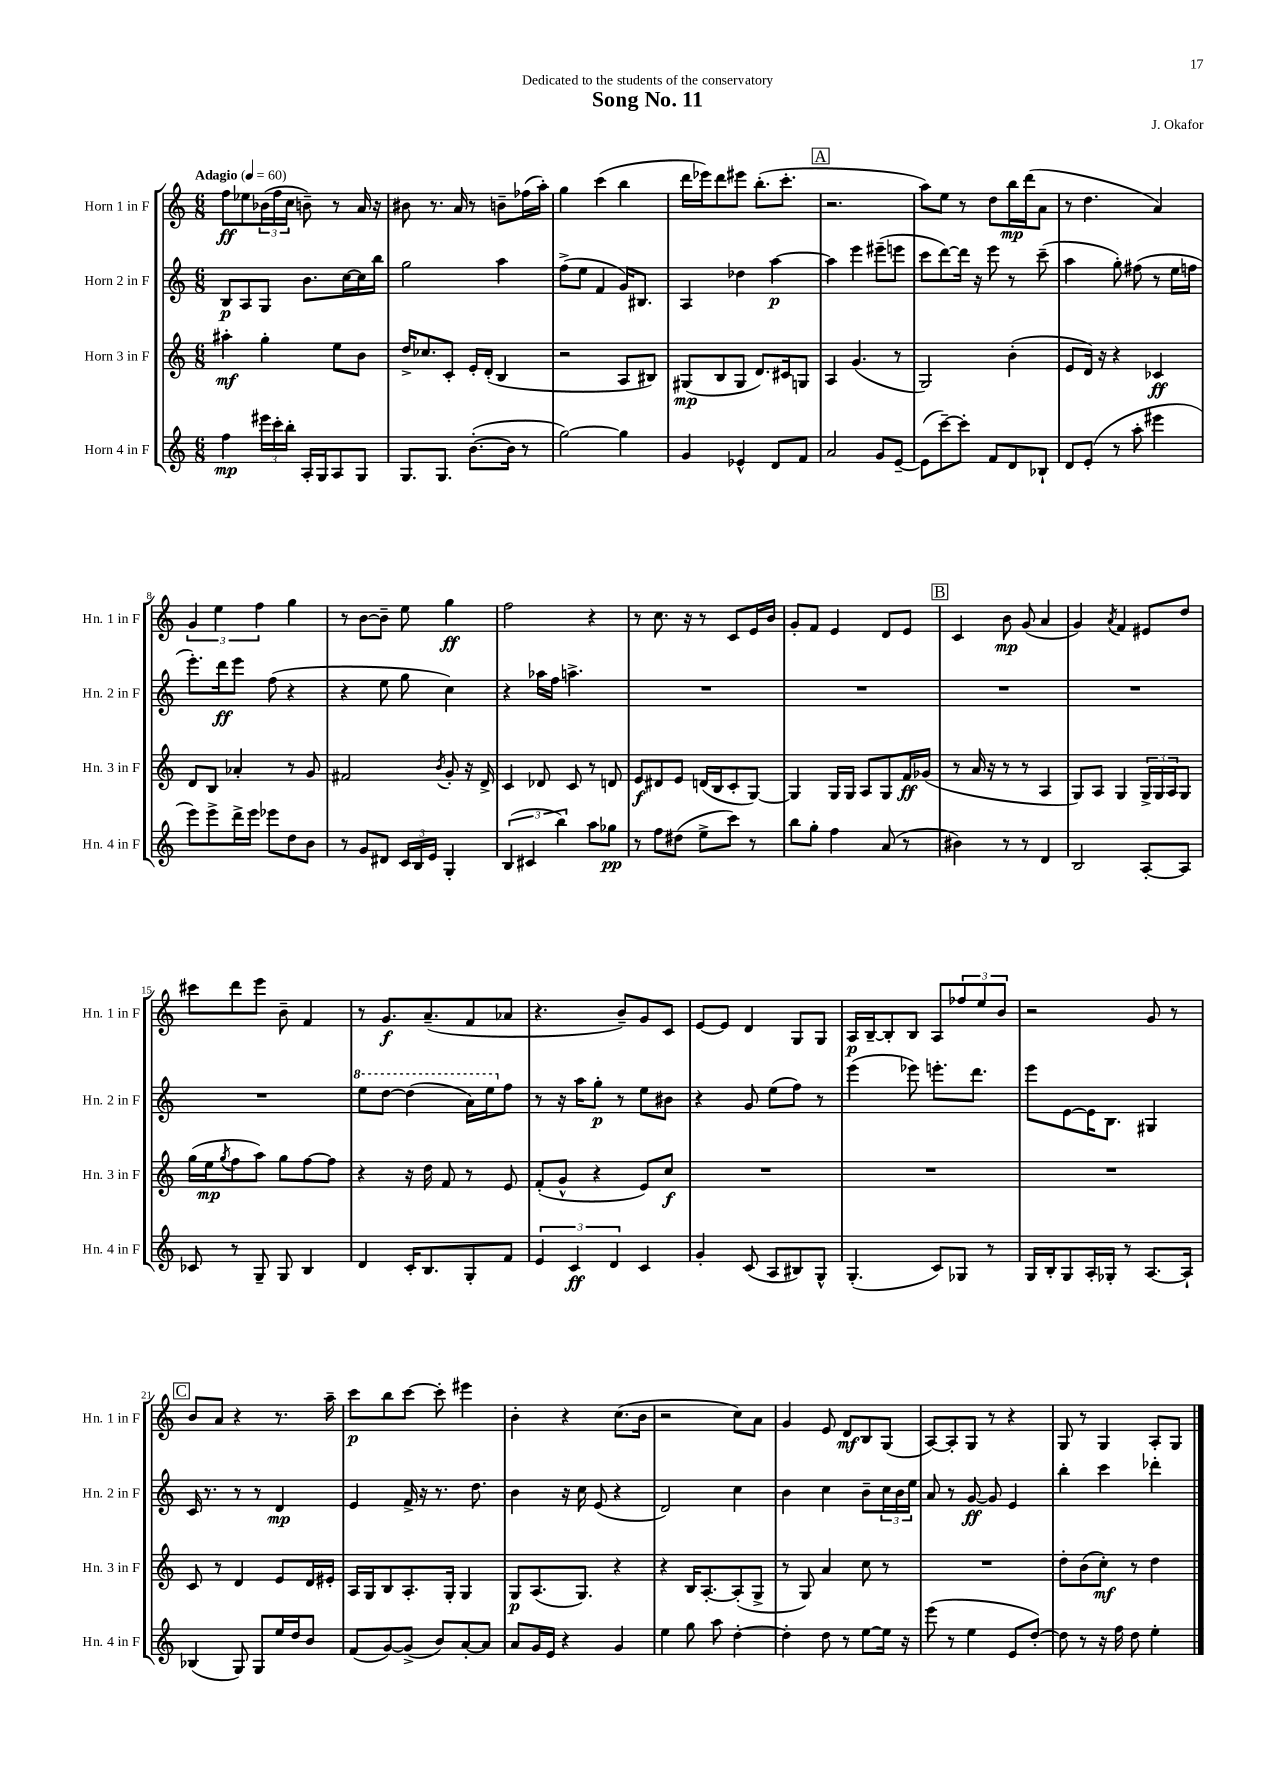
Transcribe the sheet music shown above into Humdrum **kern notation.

**kern	**kern	**kern	**kern
*staff4	*staff3	*staff2	*staff1
*clefG2	*clefG2	*clefG2	*clefG2
*k[]	*k[]	*k[]	*k[]
*M6/8	*M6/8	*M6/8	*M6/8
*MM60	*MM60	*MM60	*MM60
4ff	4aa#'	8B	8ff
.	.	8A	8ee-
24eee#	4gg'	8G	(24b-
24ccc'	.	.	24ff
24bb'	.	.	24cc
16A'	.	8.b	8b~)
16G	.	.	.
8A	8ee	.	8r
.	.	[16cc	.
8G	8b	16cc]	16a
.	.	16bb	16r
=	=	=	=
8.G	16dd^	2gg	8b#
.	8.cc-	.	.
.	.	.	8.r
8.G	.	.	.
.	8c'	.	.
.	.	.	16a
([8.b'	16e'	.	8r
.	(16d'	.	.
.	4B	4aa	8b~
16b]	.	.	.
8r	.	.	(16ff-
.	.	.	16aa')
=	=	=	=
[2gg)	2r	(8ff^	4gg
.	.	8ee	.
.	.	4f	(4ccc
4gg]	8A	16g)	4bb
.	.	8.B#	.
.	8B#)	.	.
=	=	=	=
4g	(8G#	4A	16ddd
.	.	.	16eee-)
.	8B	.	8ddd
4e-^^	8G#	4dd-	8eee#
.	8.d)	.	(8.bb'
8d	.	[4aa	.
.	16c#	.	8.ccc'
8f	8G	.	.
=	=	=	=
2a	4A	4aa]	2.r
.	(4.g	4eee	.
8g	.	(8eee#~	.
[8e~	8r	8eee	.
=	=	=	=
(8e]	2G)	8ccc	8aa)
[8ccc~)	.	[8ddd)	8ee
8ccc']	.	16ddd]	8r
.	.	16r	.
8f	.	8eee	8dd
8d	(4b'	8r	16bb
.	.	.	(16ddd
8B-`	.	(8ccc~	8a
=	=	=	=
8d	8e	4aa	8r
(8e'	16d)	.	4.dd
.	16r	.	.
8r	4r	8gg')	.
8aa'	.	(8ff#	.
4eee#	4c-	8r	4a)
.	.	16ee	.
.	.	16ff	.
=	=	=	=
8eee)	8d	8.eee')	6g
8eee^	8B	.	.
.	.	.	6ee
.	.	16ddd	.
16ddd^	4a-'	8eee	.
16eee	.	.	.
.	.	.	6ff
8eee-	.	(8ff	.
8dd	8r	4r	4gg
8b	8g	.	.
=	=	=	=
8r	2f#	4r	8r
8g	.	.	[8b
8d#	.	8ee	8b~]
24c	.	8gg	8ee
24B	.	.	.
24e	.	.	.
.	8qb	.	.
4G'	8g'	4cc)	4gg
.	16r	.	.
.	16d^	.	.
=	=	=	=
(6B	4c	4r	2ff
6c#	.	.	.
.	8d-	16aa-	.
.	.	16ff	.
6bb)	.	.	.
.	8c	4.aa^	.
8aa	8r	.	4r
8gg-	8d	.	.
=	=	=	=
8r	8e	2.r	8r
8ff	8d#	.	8.cc
(8dd#	8e	.	.
.	.	.	16r
8ee^	(16d	.	8r
.	16B	.	.
8ccc)	8c'	.	8c
8r	[8G)	.	16e
.	.	.	16b
=	=	=	=
8bb	4G]	2.r	8g'
8gg'	.	.	8f
4ff	16G	.	4e
.	16G	.	.
.	8A	.	.
(8a	8G	.	8d
8r	16f	.	8e
.	(16g-	.	.
=	=	=	=
4b#)	8r	2.r	4c
.	16a	.	.
.	16r	.	.
8r	8r	.	8b
8r	8r	.	(8g
4d	4A	.	4a
=	=	=	=
2B	8G)	2.r	4g)
.	8A	.	.
.	.	.	8qa
.	4G	.	4f
[8A'	24G^	.	8e#
.	24G	.	.
.	24A	.	.
8A]	8G	.	8dd
=	=	=	=
8c-	(16gg	2.r	8ccc#
.	16ee	.	.
.	8qgg	.	.
8r	8ff	.	8ddd
8G~	8aa)	.	8eee
8G	8gg	.	8b~
4B	[8ff	.	4f
.	8ff]	.	.
=	=	=	=
4d	4r	8eee	8r
.	.	[8ddd	8.g
16c'	16r	(4ddd]	.
8.B	16dd	.	(8.a~
.	8f	.	.
8G'	8r	16aa)	8f
.	.	16eee	.
8f	8e	8ff	8a-
=	=	=	=
6e	(8f'	8r	4.r
.	8g^^	16r	.
6c	.	.	.
.	.	16aa	.
.	4r	8gg'	.
6d	.	.	.
.	.	8r	8b~)
4c	8e)	8ee	8g
.	8cc	8b#	8c
=	=	=	=
4g'	2.r	4r	[8e
.	.	.	8e]
(8c	.	8g	4d
8A	.	(8ee	.
8B#)	.	8ff)	8G
8G^^	.	8r	8G
=	=	=	=
(4.G'	2.r	(4eee	16A
.	.	.	[16B~
.	.	.	8B']
.	.	8eee-)	8B
8c)	.	8.eee'	8A
8G-	.	.	12ff-
.	.	8.ddd	.
.	.	.	12ee
8r	.	.	.
.	.	.	12b
=	=	=	=
16G	2.r	8eee	2r
16B'	.	.	.
8G	.	[8e	.
16A'	.	16e]	.
16G-'	.	8.B	.
8r	.	.	.
[8.A	.	4G#	8g
.	.	.	8r
16A`]	.	.	.
=	=	=	=
(4B-	8c	16c	8b
.	.	8.r	.
.	8r	.	8a
8G)	4d	8r	4r
8G	.	8r	.
16ee	8e	4d	8.r
16dd	.	.	.
8b	16d	.	.
.	16e#'	.	16aa~
=	=	=	=
(8f	16A	4e	8ccc
.	16G	.	.
[8g)	8B	.	8bb
(8g^]	8.A'	16f^	[8ccc
.	.	16r	.
8b)	.	8.r	8ccc']
.	16G'	.	.
[8a'	4G	.	4eee#
.	.	8.dd	.
8a]	.	.	.
=	=	=	=
8a	8G	4b	4b'
16g	(8.A	.	.
16e	.	.	.
4r	.	16r	4r
.	8.G)	16cc	.
.	.	(8e	.
4g	4r	4r	(8.cc
.	.	.	16b
=	=	=	=
4ee	4r	2d)	2r
8gg	16B	.	.
.	[8.A'	.	.
8aa	.	.	.
[4dd'	(8A']	4cc	8cc)
.	8G^	.	8a
=	=	=	=
4dd']	8r	4b	4g
.	8G)	.	.
8dd	4a	4cc	8e
8r	.	.	8d
[8ee	8cc	8b~	8B
16ee]	8r	24cc	(8G
.	.	24b	.
16r	.	.	.
.	.	24ee	.
=	=	=	=
(8eee	2.r	8a	[8A)
8r	.	8r	8A']
4ee	.	[8g	8G
.	.	8g]	8r
8e	.	4e	4r
[8dd')	.	.	.
=	=	=	=
8dd]	8dd'	4bb'	8G
8r	(8b	.	8r
16r	8cc')	4ccc	4G
16ff	.	.	.
8dd	8r	.	.
4ee'	4dd	4ddd-'	8A'
.	.	.	8G
==	==	==	==
*-	*-	*-	*-
